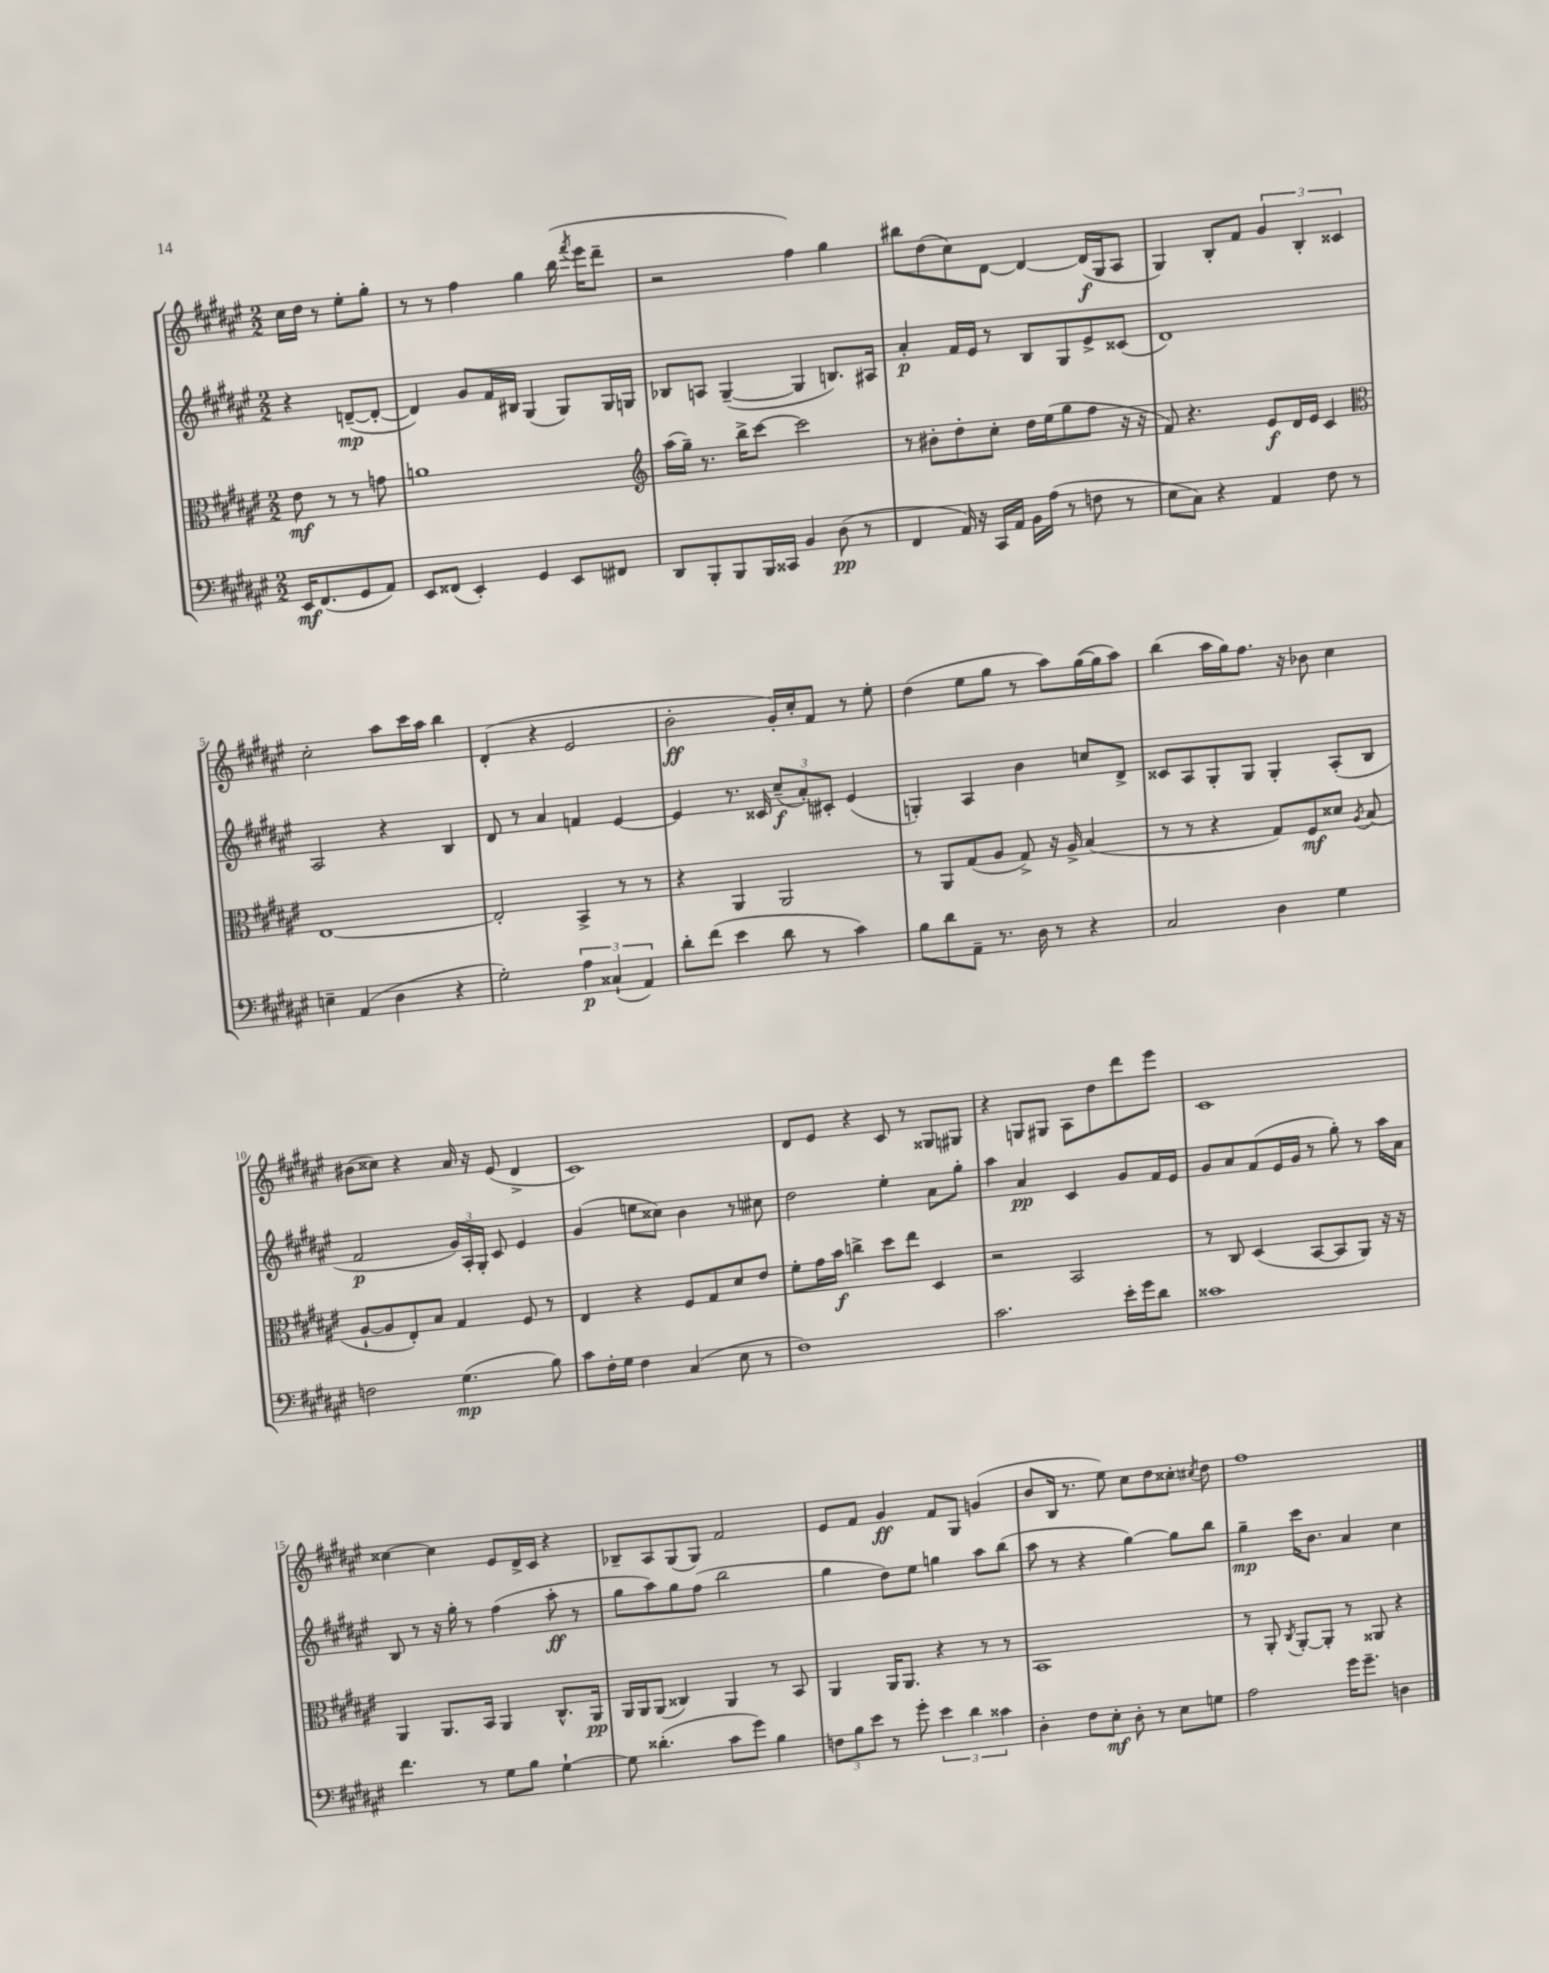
<<
\new StaffGroup <<
\new Staff = "s0" {
    \clef treble \key fis \major \numericTimeSignature \time 2/2 \partial 2
    \autoBeamOff cis''16[ dis''16] r8 eis''8[-. gis''8]-. |
    r8 r8 fis''4 gis''4 b''16( \acciaccatura { fis'''8 } eis'''16[ dis'''8]-- |
    r2 fis''4) gis''4 |
    bis''8[ dis''8( cis''8) dis'8]~ dis'4~ dis'16[\f( gis16 ais8] |
    gis4) b8[-. fis'8] \tuplet 3/2 { gis'4 b4-. cisis'4 } |
    cis''2-. ais''8[ cis'''16 ais''16] b''4 |
    dis'4-.( r4 eis'2 |
    b'2-.\ff gis'16[-.) cis''16-. fis'8] r8 eis''8-. |
    dis''4( eis''8[ gis''8] r8 ais''8[) gis''16~( gis''16 ais''8]) |
    b''4( ais''16[ gis''16) fis''8.] r16 bes'8 cis''4 |
    bis'8[( cisis''8]) r4 ais'16 r16 eis'8( dis'4-> |
    cis'1) |
    dis'8[ eis'8] r4 cis'8 r8 gisis8[ gis8] |
    r4 g8[ gis8] ais8[ dis''8 dis'''8 eis'''8] |
    cis'1 |
    cisis''4~ cisis''4 eis'8[ dis'16-> cis'16] r4 |
    bes8[-- ais8 gis8( gis8]) fis'2 |
    eis'8[ fis'8] gis'4\ff fis'8[ gis8] g'4( |
    b'8[ b16] r8. eis''8) cis''8[ dis''8 cisis''8]-. \acciaccatura { cis''8 } dis''8 |
    fis''1 \bar "|." |
}
\new Staff = "s1" {
    \clef treble \key fis \major \numericTimeSignature \time 2/2 \partial 2
    \autoBeamOff r4 d'8[~--\mp( d'8]~-. |
    d'4) gis'8[ fis'16 bis16] gis4( gis8[) gis16 g16] |
    bes8[ a8] gis4~--( gis4 b8.[) ais16] |
    ais'4-.\p fis'16[ eis'16] r8 b8[ gis8 eis'8-> cisis'8]( |
    dis'1) |
    ais2 r4 b4 |
    dis'8 r8 ais'4 f'4 eis'4~ |
    eis'4 r8. cisis'16 \tuplet 3/2 { cis''8[--\f( ais'8-.) cis'8]-. } eis'4( |
    g4-.) ais4 b'4 c''8[ dis'8]-> |
    cisis'8[ ais8 gis8-. gis8] gis4-. ais8[-.( b8] |
    fis'2\p \tuplet 3/2 { gis'16[) ais16-. gis16]-. } cis'8 eis'4 |
    gis'4( e''8[ cisis''8]) b'4 r8 cis''8 |
    dis''2 eis''4-. ais'8[ gis''8]-. |
    ais''4 ais'4\pp cis'4 gis'8[ fis'16 eis'16] |
    gis'8[ ais'8 fis'8( eis'16 gis'16] r8 gis''8-.) r8 ais''16[ ais'16] |
    b8 r8 r16 gis''16-. r8 fis''4( ais''8-.\ff r8 |
    gis''8[ ais''8) gis''8 fis''8]( b''2 |
    gis''4 dis''8[) eis''8] g''4 ais''8[ b''8]( |
    ais''8 r8 r4 gis''4~) gis''8[ b''8] |
    gis''4--\mp cis'''16[ b'8.] ais'4 cis''4 \bar "|." |
}
\new Staff = "s2" {
    \clef alto \key fis \major \numericTimeSignature \time 2/2 \partial 2
    \autoBeamOff eis'8\mf r8 r8 g'8 |
    a'1 |
    \clef treble ais''16[( gis''16]--) r8. b''16[-> cis'''8]~ cis'''2 |
    r8 bis'8[-. dis''8-. cis''8]-. dis''16[ eis''16( gis''8 fis''8] r16 r16 |
    fis'8) r4. eis'8[\f dis'16 eis'16] cis'4 |
    \clef alto eis1~ |
    eis2-. b,4-> r8 r8 |
    r4 ais,4 ais,2 |
    r8 ais,8[ gis8( ais8] gis8->) r16 ais16-> b4( |
    r8 r8 r4 gis8[) fis8\mf disis'8] \acciaccatura { ais8 } b8( |
    ais8[~-! ais8 eis8-.) b8] gis4 fis8 r8 |
    eis4 r4 fis8[ gis8 dis'8 eis'8] |
    fis'8[-. gis'16 b'16]\f c''4-> dis''8[ eis''8] dis4 |
    r2 b,2 |
    r8 cis8 dis4( b,8[~ b,8 ais,8]) r16 r16 |
    ais,4 ais,8.[ b,16] ais,4 cis8.[-^ ais,16]\pp |
    ais,16[ ais,16 ais,8]( cisis4) ais,4 r8 b,8 |
    ais,4 ais,16[ ais,8.] r4 r8 r8 |
    b,1 |
    r8 ais,8-. \acciaccatura { cis8 } ais,8[~-. ais,8]-. r8 aisis,8 r4 \bar "|." |
}
\new Staff = "s3" {
    \clef bass \key fis \major \numericTimeSignature \time 2/2 \partial 2
    \autoBeamOff eis,16[\mf fis,8.( gis,8 ais,8]) |
    eis,8[ fisis,8]( eis,4-.) gis,4 eis,8[ fis,8] |
    dis,8[ b,,8-. b,,8 b,,16 cisis,16] b,4 dis8\pp( r8 |
    fis,4 ais,16) r16 cis,16[ ais,16] b,16[ ais16]( r8 f8 r8 |
    eis8[ cis8]) r4 ais,4 fis8 r8 |
    e4-- ais,4( dis4 r4 |
    gis2-.) \tuplet 3/2 { ais4\p cisis4-!( ais,4) } |
    dis'8[-. fis'8]( eis'4 dis'8 r8 cis'4) |
    b8[ dis'8 ais,8]-- r8. dis16 r8 r4 |
    cis2 dis4 gis4 |
    f2 gis4.\mp( b8) |
    cis'8[ fis16-. gis16] fis4 cis4( eis8 r8 |
    fis1) |
    cis'2. eis'16[-. gis'16 dis'8] |
    cisis'1 |
    fis'4. r8 gis8[ b8] gis4~-! |
    gis8 disis'4.-.( cis'8[ gis'8]) b4 |
    \tuplet 3/2 { f8[ b8 eis'8] } r8 gis'8-. \tuplet 3/2 { eis'4 dis'4 cisis'4 } |
    dis4-. fis8[ eis8]-.\mf dis8-. r8 eis8[ g8] |
    ais2 gis'16[ gis'8.]-- d4 \bar "|." |
}
>>
>>
